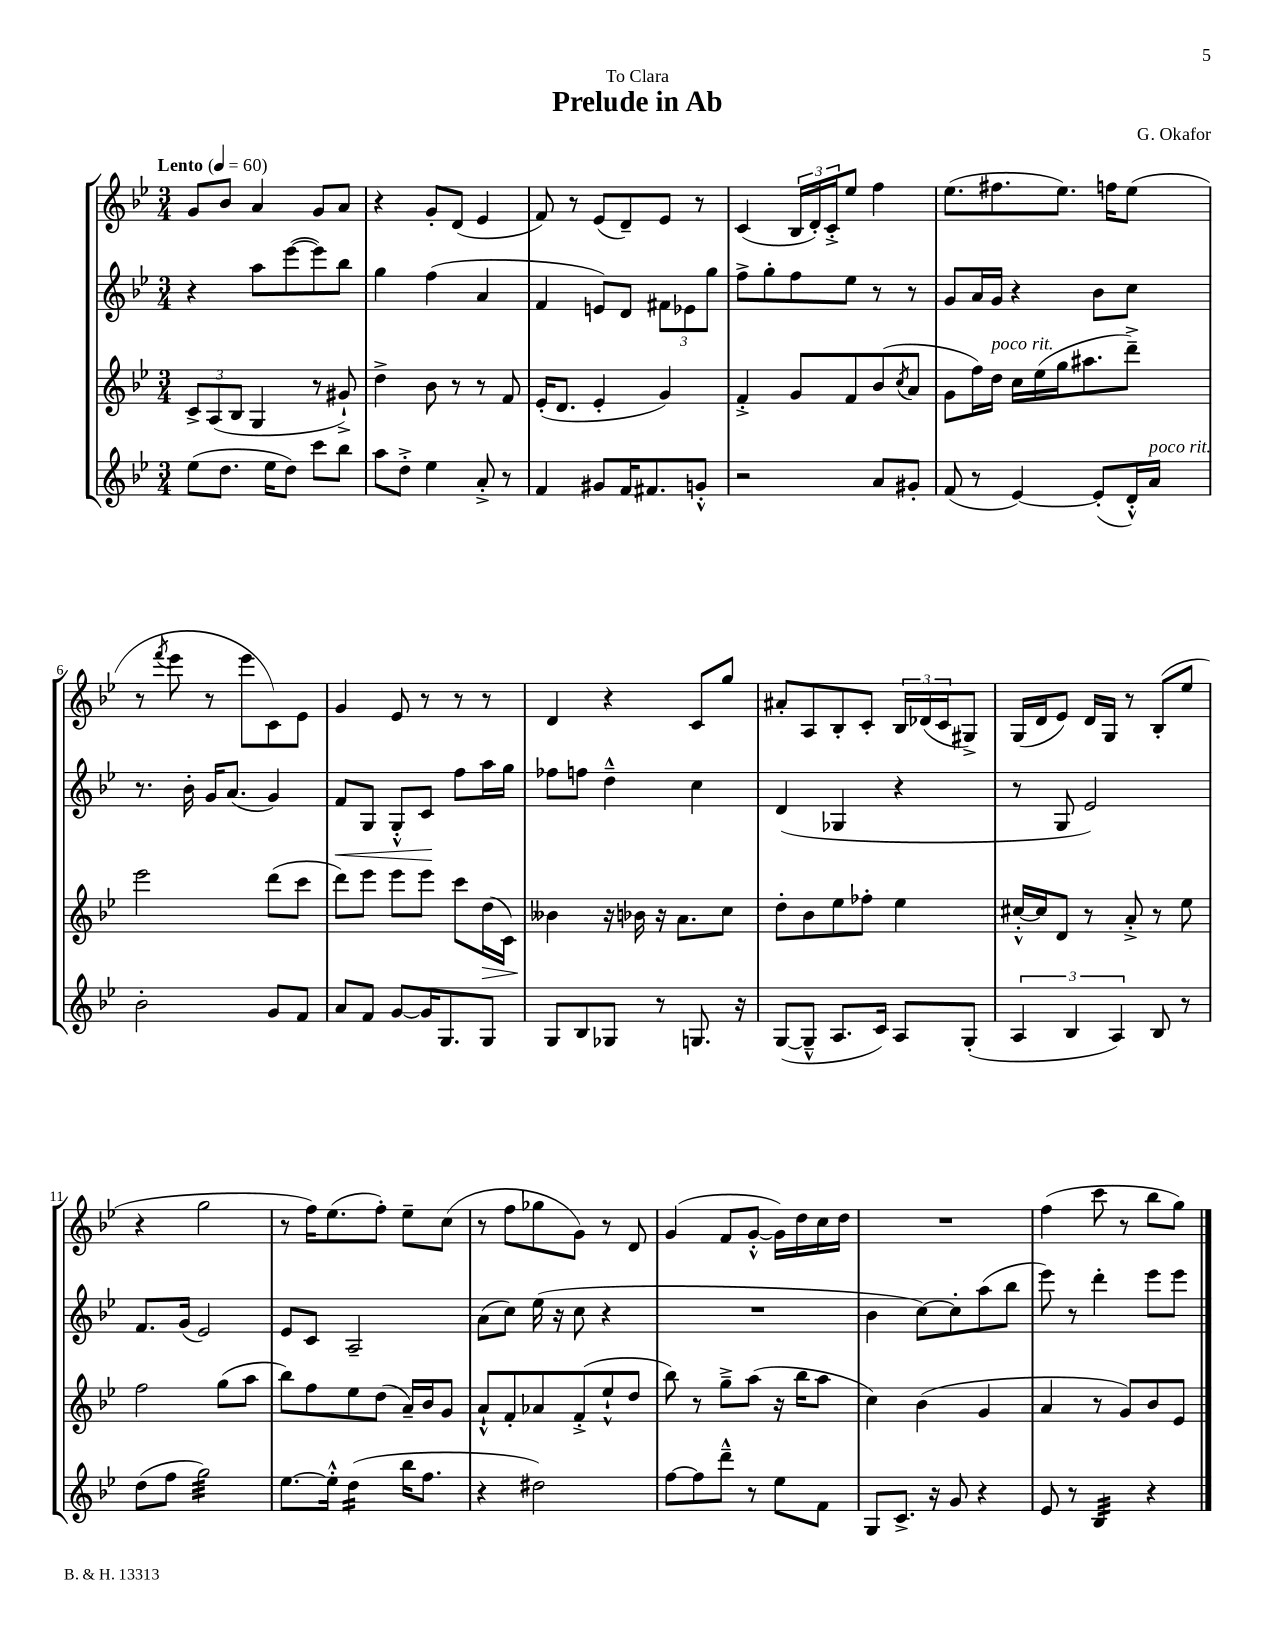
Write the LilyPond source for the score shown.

\header { title = "Prelude in Ab" composer = "G. Okafor" dedication = "To Clara" }
<<
\new StaffGroup <<
\new Staff = "s0" {
    \clef treble \key bes \major \numericTimeSignature \time 3/4 \tempo "Lento" 4 = 60
    g'8 bes'8 a'4 g'8 a'8 |
    r4 g'8-. d'8( ees'4 |
    f'8) r8 ees'8( d'8--) ees'8 r8 |
    c'4( \tuplet 3/2 { bes16 d'16-.) c'16-.-> } ees''8 f''4 |
    ees''8.( fis''8. ees''8.) f''16 ees''8( |
    r8 \acciaccatura { f'''8 } ees'''8 r8 ees'''8 c'8) ees'8 |
    g'4 ees'8 r8 r8 r8 |
    d'4 r4 c'8 g''8 |
    ais'8-. a8 bes8-. c'8-. \tuplet 3/2 { bes16 des'16( c'16 } gis8->) |
    g16( d'16 ees'8) d'16 g16 r8 bes8-.( ees''8 |
    r4 g''2 |
    r8 f''16) ees''8.( f''8-.) ees''8-- c''8( |
    r8 f''8 ges''8 g'8) r8 d'8 |
    g'4( f'8 g'8~-.-^ g'16) d''16 c''16 d''16 |
    R2. |
    f''4( c'''8 r8 bes''8 g''8) \bar "|." |
}
\new Staff = "s1" {
    \clef treble \key bes \major \numericTimeSignature \time 3/4
    r4 a''8 ees'''8~( ees'''8) bes''8 |
    g''4 f''4( a'4 |
    f'4 e'8) d'8 \tuplet 3/2 { fis'8 ees'8 g''8 } |
    f''8-> g''8-. f''8 ees''8 r8 r8 |
    g'8 a'16 g'16 r4 bes'8 c''8 |
    r8. bes'16-. g'16 a'8.( g'4) |
    f'8\< g8 g8-.-^ c'8\! f''8 a''16 g''16 |
    fes''8 f''8 d''4---^ c''4 |
    d'4( ges4 r4 |
    r8 g8 ees'2) |
    f'8. g'16( ees'2) |
    ees'8 c'8 a2-- |
    a'8( c''8) ees''16( r16 c''8 r4 |
    R2. |
    bes'4 c''8~) c''8-. a''8( bes''8 |
    ees'''8) r8 d'''4-. ees'''8 ees'''8 \bar "|." |
}
\new Staff = "s2" {
    \clef treble \key bes \major \numericTimeSignature \time 3/4
    \tuplet 3/2 { c'8-> a8( bes8 } g4 r8 gis'8-!->) |
    d''4-> bes'8 r8 r8 f'8 |
    ees'16-.( d'8. ees'4-. g'4) |
    f'4-.-> g'8 f'8 bes'8( \acciaccatura { c''8 } a'8 |
    g'8 f''16) d''16^\markup { \italic "poco rit." } c''16 ees''16( g''16 ais''8. d'''8--->) |
    ees'''2 d'''8( c'''8 |
    d'''8) ees'''8 ees'''8 ees'''8 c'''8 d''16\>( c'16) |
    beses'4\! r16 bes'16 r16 a'8. c''8 |
    d''8-. bes'8 ees''8 fes''8-. ees''4 |
    cis''16~-.-^ cis''16 d'8 r8 a'8-.-> r8 ees''8 |
    f''2 g''8( a''8 |
    bes''8) f''8 ees''8 d''8( a'16--) bes'16 g'8 |
    a'8-!-^ f'8-. aes'8 f'8-.->( ees''8-!-^ d''8 |
    bes''8) r8 g''8---> a''8( r16 bes''16 a''8 |
    c''4) bes'4( g'4 |
    a'4 r8 g'8) bes'8 ees'8 \bar "|." |
}
\new Staff = "s3" {
    \clef treble \key bes \major \numericTimeSignature \time 3/4
    ees''8( d''8. ees''16 d''8) c'''8 bes''8 |
    a''8 d''8-.-> ees''4 a'8-.-> r8 |
    f'4 gis'8 f'16 fis'8. g'8-.-^ |
    r2 a'8 gis'8-. |
    f'8( r8 ees'4~) ees'8-.( d'16-.-^) a'16^\markup { \italic "poco rit." } |
    bes'2-. g'8 f'8 |
    a'8 f'8 g'8~ g'16 g8. g8 |
    g8 bes8 ges8 r8 g8. r16 |
    g8~( g8---^ a8. c'16) a8 g8-.( |
    \tuplet 3/2 { a4 bes4 a4) } bes8 r8 |
    d''8( f''8 g''2:32) |
    ees''8.~ ees''16-.-^ d''4:16( bes''16 f''8. |
    r4 dis''2) |
    f''8~ f''8 d'''8---^ r8 ees''8 f'8 |
    g8 c'8.-> r16 g'8 r4 |
    ees'8 r8 bes4:32 r4 \bar "|." |
}
>>
>>
